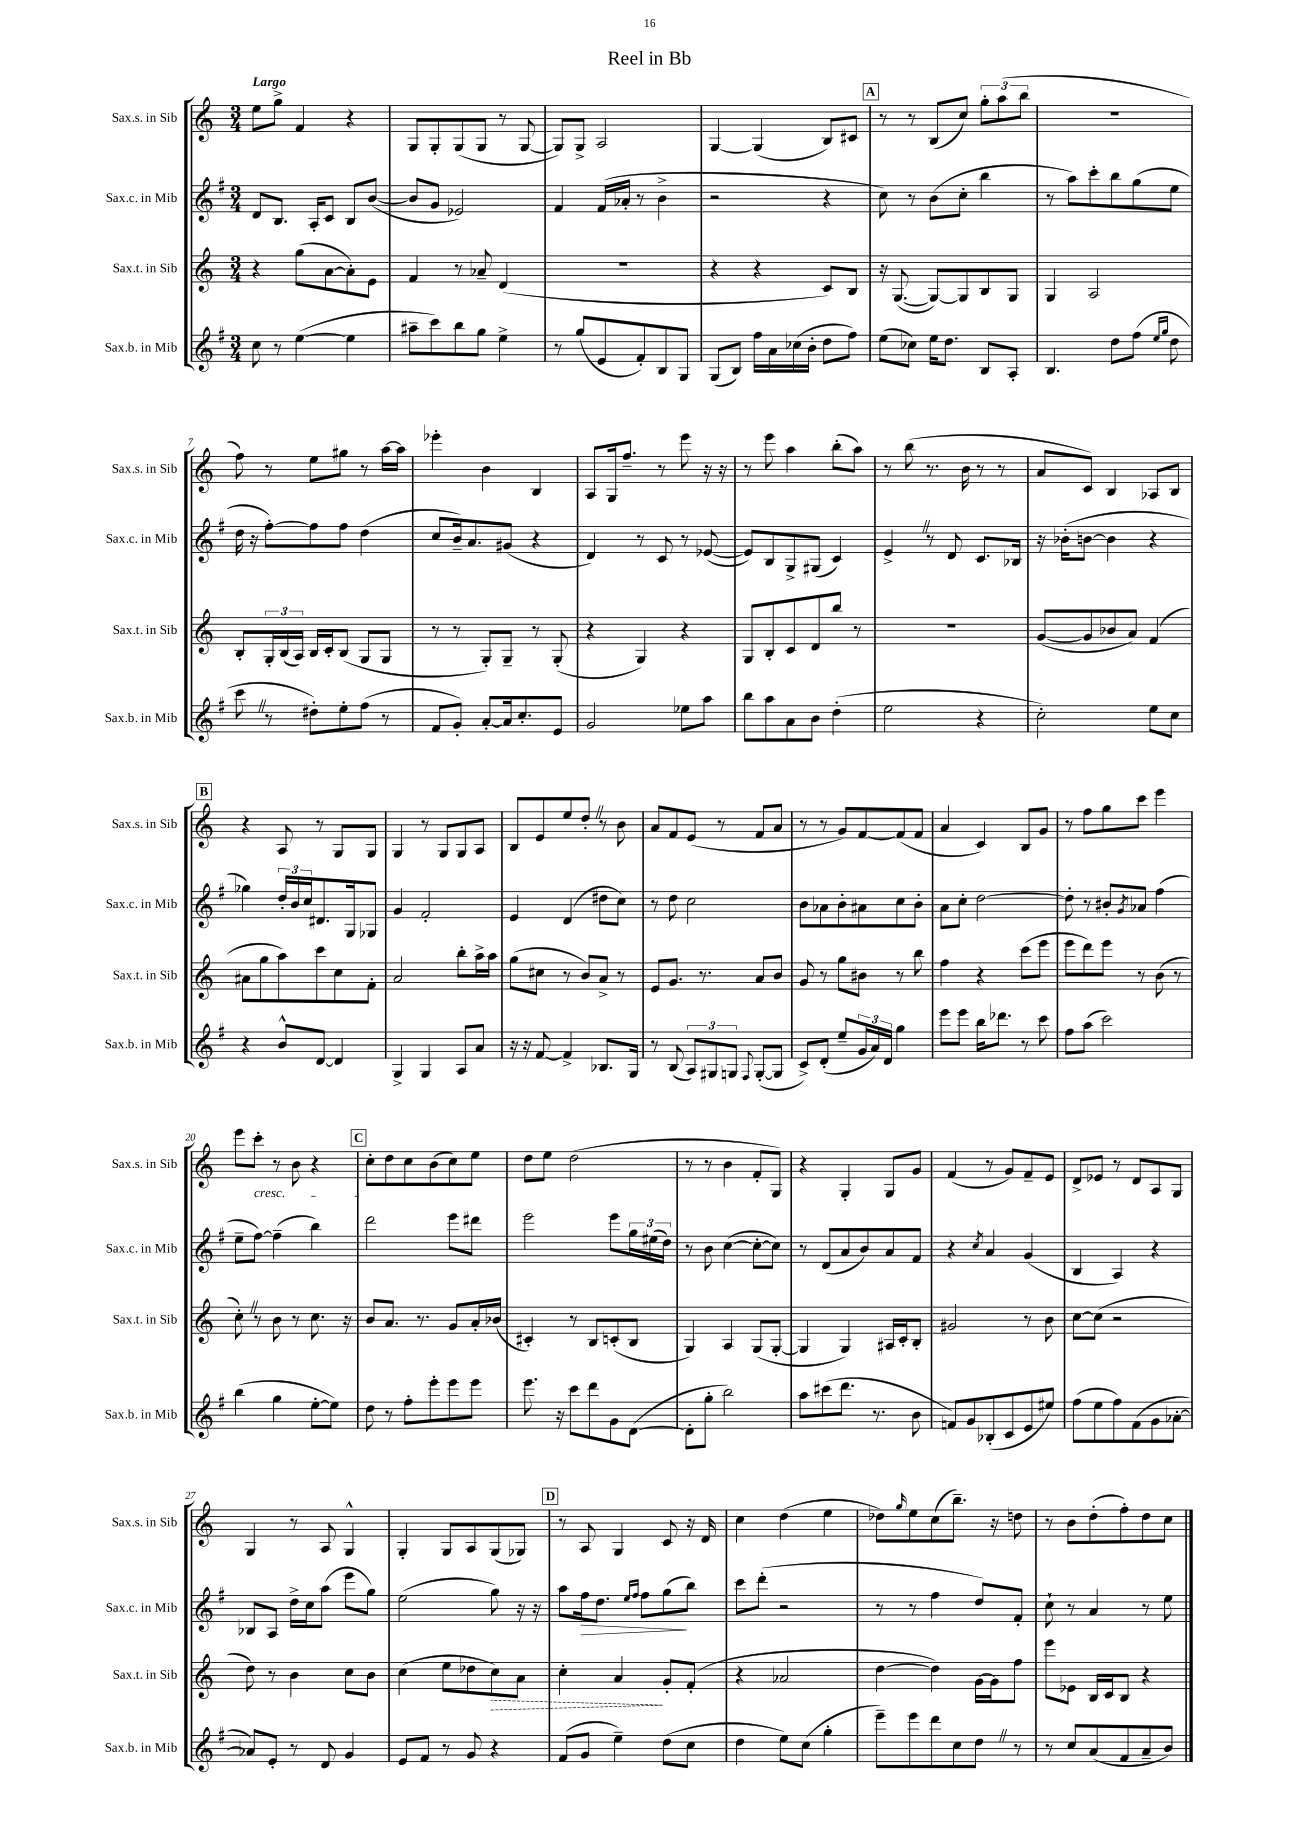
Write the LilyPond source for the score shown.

\header { title = "Reel in Bb" }
<<
\new StaffGroup <<
\new Staff = "s0" \with { instrumentName = "Sax.s. in Sib" shortInstrumentName = "Sax.s. in Sib" } {
    \clef treble \key c \major \numericTimeSignature \time 3/4 \tempo "Largo"
    e''8 g''8-> f'4 r4 |
    g8 g8-. g8( g8 r8 g8~ |
    g8) g8-> a2 |
    g4~ g4( b8) cis'8 |
    \mark \markup { \box "A" } r8 r8 b8( c''8) \tuplet 3/2 { g''8-. a''8( b''8 } |
    R2. |
    f''8) r8 e''8 gis''8 r8 a''16~ a''16 |
    ees'''4-. b'4 b4 |
    a8 g16 f''8.-- r8 e'''8 r16 r16 |
    r8 e'''8 a''4 b''8-.( a''8) |
    r8 b''8( r8. b'16 r8 r8 |
    a'8 c'8) b4 aes8 b8 |
    \mark \markup { \box "B" } r4 a8 r8 g8 g8 |
    g4 r8 g8 g8 a8 |
    b8 e'8 e''8 d''8-. \once \override BreathingSign.text = \markup { \musicglyph "scripts.caesura.straight" } \breathe r8 b'8 |
    a'8 f'8 e'8( r8 f'8 a'8 |
    r8 r8 g'8) f'8~ f'8( f'8 |
    a'4 c'4) b8 g'8 |
    r8 f''8 g''8 c'''8 e'''4 |
    e'''8 c'''8-.\cresc r8 b'8 r4 |
    \mark \markup { \box "C" } c''8-.\! d''8 c''8 b'8( c''8) e''8 |
    d''8 e''8 d''2( |
    r8 r8 b'4 f'8-. g8) |
    r4 g4-. g8 g'8 |
    f'4( r8 g'8) f'8-- e'8 |
    d'8-> ees'8 r8 d'8 a8 g8 |
    g4 r8 a8 g4-^ |
    g4-. g8 a8 g8( ges8) |
    \mark \markup { \box "D" } r8 a8 g4 c'8 r16 d'16 |
    c''4 d''4( e''4 |
    des''8) \grace { g''16 } e''8 c''8( b''8.--) r16 d''8 |
    r8 b'8 d''8-.( f''8-.) d''8 c''8 \bar "|." |
}
\new Staff = "s1" \with { instrumentName = "Sax.c. in Mib" shortInstrumentName = "Sax.c. in Mib" } {
    \clef treble \key g \major \numericTimeSignature \time 3/4
    d'8 b8. a16-. c'8 b8 b'8~( |
    b'8 g'8 ees'2) |
    fis'4 fis'16( aes'16-. r8 b'4-> |
    r2 r4 |
    \mark \markup { \box "A" } c''8) r8 b'8( c''8-. b''4 |
    r8 a''8) c'''8-. b''8 g''8( e''8 |
    d''16 r16 fis''8~-.) fis''8 fis''8 d''4( |
    c''8 b'16--) a'8. gis'8( r4 |
    d'4) r8 c'8 r8 ees'8~( |
    ees'8) b8 g8-> gis8( c'4) |
    e'4-> \once \override BreathingSign.text = \markup { \musicglyph "scripts.caesura.straight" } \breathe r8 d'8 c'8. bes16 |
    r16 bes'16-.( b'8~ b'4 r4 |
    \mark \markup { \box "B" } ges''4) \tuplet 3/2 { d''16-. b'16 c''16 } dis'8. g16 ges8 |
    g'4 fis'2-. |
    e'4 d'4( dis''8 c''8) |
    r8 d''8 c''2 |
    b'8 aes'8 b'8-. ais'8 c''8 b'8-. |
    a'8 c''8-. d''2~ |
    d''8-. r8 bis'8-. \acciaccatura { g'8 } aes'8 fis''4( |
    e''8-- fis''8~) fis''4--( b''4) |
    \mark \markup { \box "C" } d'''2 e'''8 dis'''8 |
    e'''2 e'''8 \tuplet 3/2 { g''16 eis''16( d''16) } |
    r8 b'8 c''4~( c''8~-. c''8) |
    r8 d'8( a'8 b'8) a'8 fis'8 |
    r4 \acciaccatura { c''8 } a'4 g'4( |
    b4 a4) r4 |
    bes8 a8 d''16-> c''16 a''8( e'''8 g''8) |
    e''2( g''8) r16 r16 |
    \mark \markup { \box "D" } a''8 fis''16\> d''8. \grace { e''16 fis''16 } fis''8 g''8\!( b''8) |
    c'''8 d'''8-.( r2 |
    r8 r8 fis''4 d''8) fis'8-. |
    c''8-! r8 a'4 r8 e''8 \bar "|." |
}
\new Staff = "s2" \with { instrumentName = "Sax.t. in Sib" shortInstrumentName = "Sax.t. in Sib" } {
    \clef treble \key c \major \numericTimeSignature \time 3/4
    r4 g''8( a'8~ a'8-.) e'8 |
    f'4 r8 aes'8-- d'4( |
    R2. |
    r4 r4 c'8) b8 |
    \mark \markup { \box "A" } r16 g8.~( g8~) g8 b8 g8 |
    g4 a2 |
    b8-. \tuplet 3/2 { g16-. b16( a16) } b16 c'16-. b8( g8 g8 |
    r8 r8 g8-.) g8-- r8 g8-.( |
    r4 g4) r4 |
    g8 b8-. c'8 d'8 b''8 r8 |
    R2. |
    g'8~( g'8 bes'8 a'8) f'4( |
    \mark \markup { \box "B" } ais'8 g''8 a''8) c'''8 c''8 f'8-. |
    a'2 b''8-. a''16-> a''16 |
    g''8( cis''8 r8 b'8) a'8-> r8 |
    e'8 g'8. r8. a'8 b'8 |
    g'8 r8 g''8 bis'8 r8 b''8 |
    f''4 r4 c'''8( e'''8 |
    e'''8 d'''8) e'''8 r8 b'8( r8 |
    c''8-.) \once \override BreathingSign.text = \markup { \musicglyph "scripts.caesura.straight" } \breathe r8 b'8 r8 c''8. r16 |
    \mark \markup { \box "C" } b'8 a'8. r8. g'8 a'16-. bes'16( |
    cis'4-.) r8 b8 c'8-.( b8 |
    g4) a4 g8( g8~-. |
    g4 g4) ais16 c'16-. b8-. |
    gis'2 r8 b'8 |
    c''8~ c''8( r2 |
    d''8) r8 b'4 c''8 b'8 |
    c''4( e''8 des''8 \once \override Hairpin.style = #'dashed-line c''8\>) a'8 |
    \mark \markup { \box "D" } c''4-. a'4\! g'8-. f'8-.( |
    r4 aes'2 |
    d''4~ d''4) g'16~ g'16 f''8 |
    e'''8 ees'8 b16 c'16 b8 r4 \bar "|." |
}
\new Staff = "s3" \with { instrumentName = "Sax.b. in Mib" shortInstrumentName = "Sax.b. in Mib" } {
    \clef treble \key g \major \numericTimeSignature \time 3/4
    c''8 r8 e''4~( e''4 |
    ais''8-- c'''8) b''8 g''8 e''4-> |
    r8 g''8( e'8 fis'8-.) b8 g8 |
    g8( b8) fis''16 a'16 ces''16( b'16-. d''8 fis''8) |
    \mark \markup { \box "A" } e''8( ces''8) e''16 d''8. b8 a8-. |
    b4. d''8 fis''8( \grace { e''16 g''16 } d''8 |
    c'''8 \once \override BreathingSign.text = \markup { \musicglyph "scripts.caesura.straight" } \breathe r8 dis''8-.) e''8-. fis''8( r8 |
    fis'8 g'8-.) a'8~-. a'16 c''8.-. e'8 |
    g'2 ees''8 a''8 |
    b''8 a''8 a'8 b'8 d''4-.( |
    e''2 r4 |
    c''2-.) e''8 c''8 |
    \mark \markup { \box "B" } r4 b'8-^ d'8~ d'4 |
    g4-> g4 a8 a'8 |
    r16 r16 fis'8~ fis'4-> bes8. g16 |
    r8 b8( \tuplet 3/2 { a8) gis8 g8 } \appoggiatura { fis8 } g8~-.( g8 |
    c'8->) d'8-.( e''8-- \tuplet 3/2 { g'16 a'16) d'16 } g''4 |
    e'''8 e'''8 b''16 des'''8. r8 c'''8 |
    fis''8 a''8( c'''2) |
    b''4( g''4 e''8~-. e''8) |
    \mark \markup { \box "C" } d''8 r8 fis''8-. e'''8-. e'''8 e'''8 |
    e'''8. r16 c'''8 d'''8 g'8 d'8~( |
    d'8-. g''8-. b''2) |
    a''8 cis'''8( d'''8. r8. b'8 |
    f'8) g'8 bes8-.( c'8 e'8 eis''8) |
    fis''8( e''8 fis''8) fis'8( g'8 aes'8~-. |
    aes'8) e'8-. r8 d'8 g'4 |
    e'8 fis'8 r8 g'8 r4 |
    \mark \markup { \box "D" } fis'8( g'8 e''4--) d''8( c''8 |
    d''4 e''8) c''8( g''4-. |
    e'''8--) e'''8 d'''8 c''8 d''8 \once \override BreathingSign.text = \markup { \musicglyph "scripts.caesura.straight" } \breathe r8 |
    r8 c''8 a'8( fis'8 a'8-- b'8) \bar "|." |
}
>>
>>
